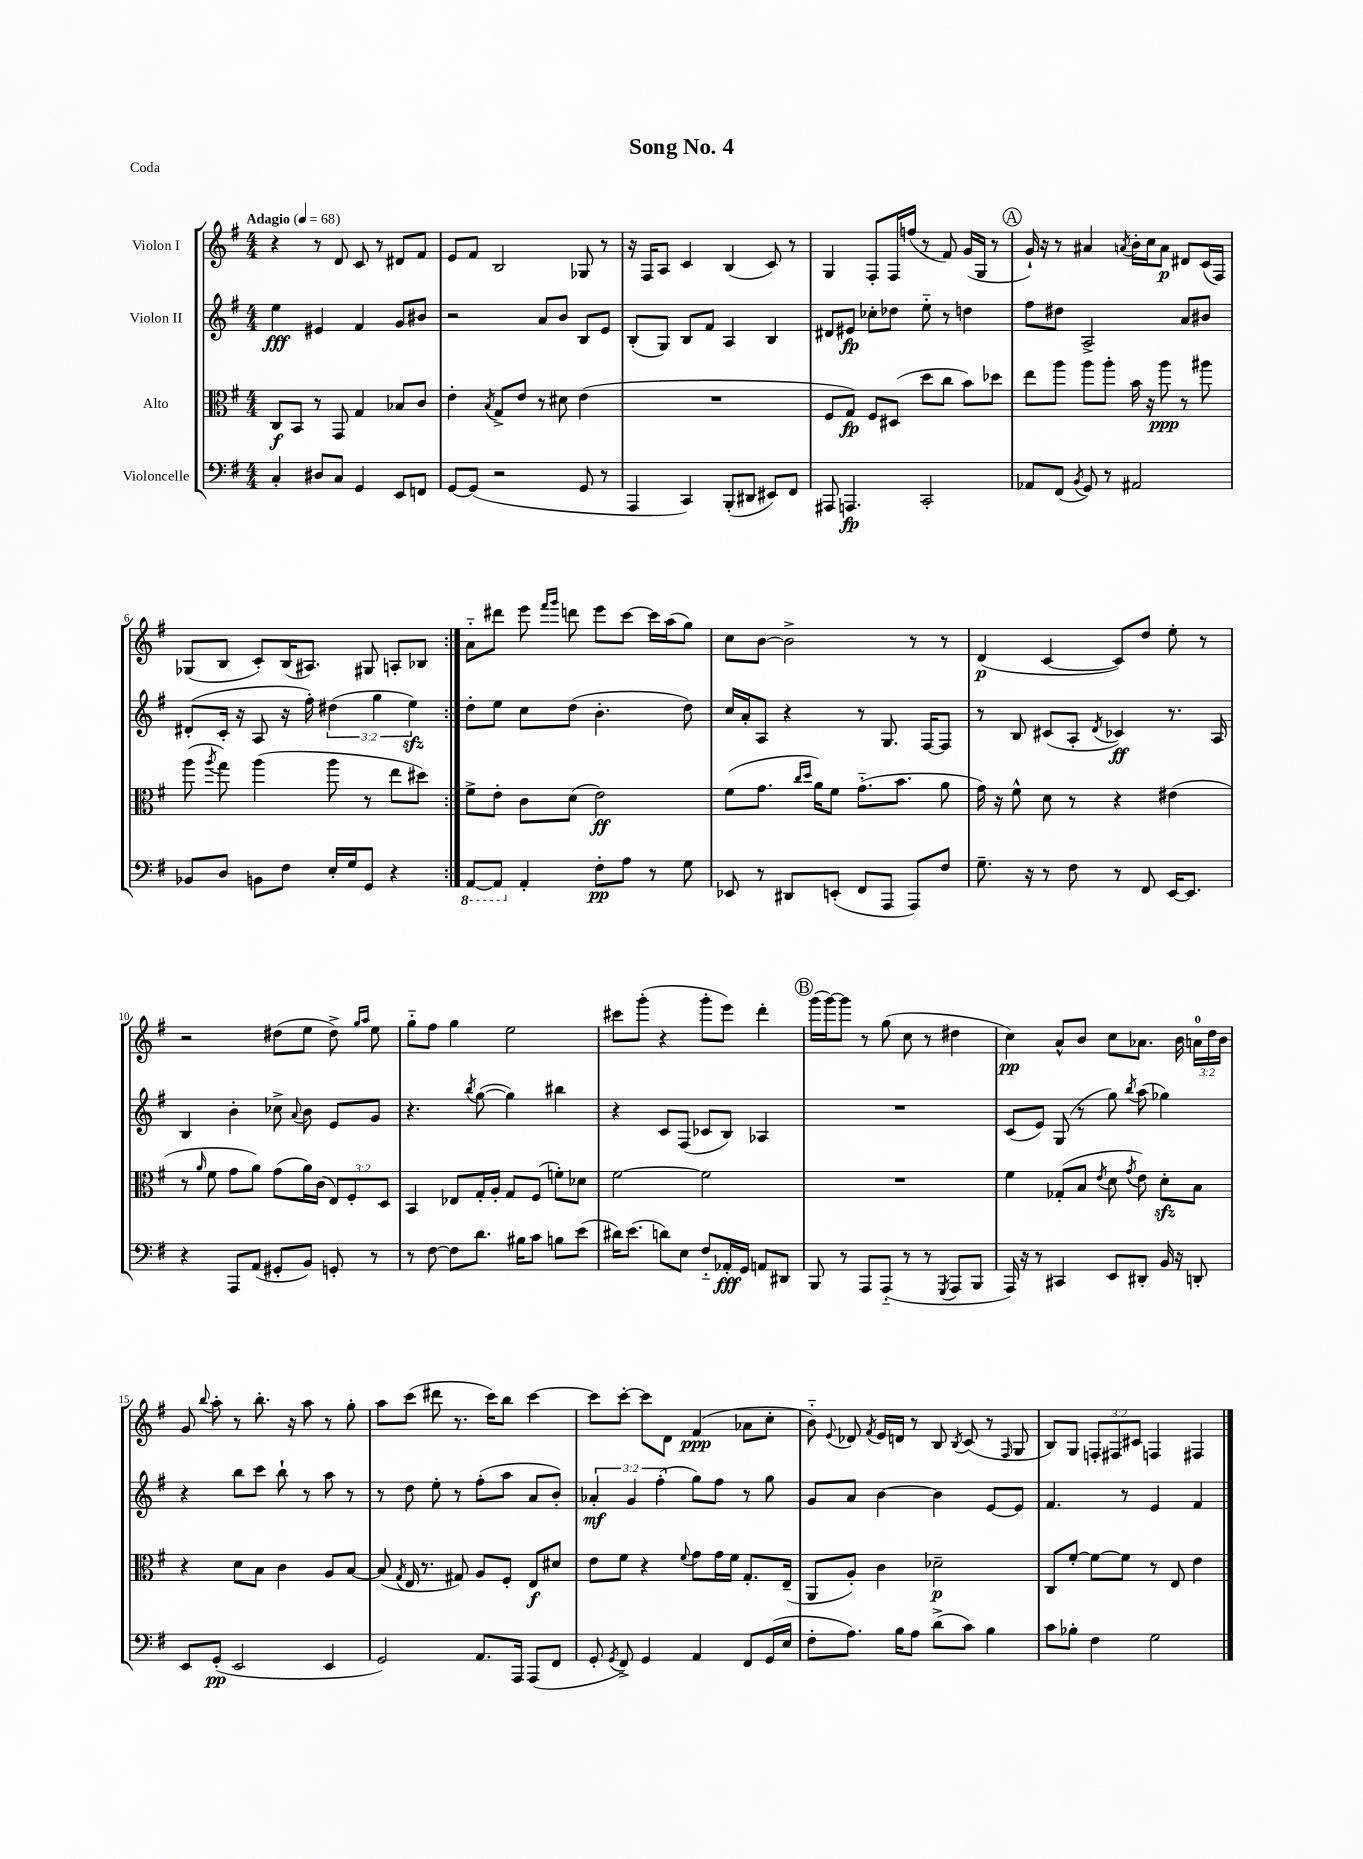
\header { title = "Song No. 4" piece = "Coda" }
<<
\new StaffGroup <<
\new Staff = "s0" \with { instrumentName = "Violon I" } {
    \clef treble \key g \major \numericTimeSignature \time 4/4 \override Staff.TupletNumber.text = #tuplet-number::calc-fraction-text \tempo "Adagio" 4 = 68
    \autoBeamOff \repeat volta 2 { r4 r8 d'8 c'8 r8 dis'8[ fis'8] |
    e'8[ fis'8] b2 ges8 r8 |
    r16 fis16[ a8] c'4 b4( c'8) r8 |
    g4 fis8[-. fis16 f''16]( r8 fis'8) g'16[( g16] r8 |
    \mark \markup { \circle "A" } g'16-!) r16 r8 ais'4 \acciaccatura { a'8 } b'16[-. c''16 a'8]\p dis'8[ c'16( fis16]) |
    ges8[( b8] c'8[-.) b16( ais8.]) gis8 a8[-. bes8] | }
    a'8[-_ dis'''8] e'''8 \grace { fis'''16[ g'''16] } d'''8 e'''8[ c'''8]~ c'''16[ a''16( g''8]) |
    c''8[ b'8]~ b'2-> r8 r8 |
    d'4\p( c'4~ c'8[) d''8] e''8-. r8 |
    r2 dis''8[( e''8] dis''8->) \grace { g''16[ a''16] } e''8 |
    g''8[-_ fis''8] g''4 e''2 |
    cis'''8[ g'''8]-.( r4 g'''8[-. e'''8]) d'''4-. |
    \mark \markup { \circle "B" } g'''16[( g'''16~) g'''8] r8 g''8( c''8 r8 dis''4 |
    c''4\pp) a'8[-^ b'8] c''8[ aes'8.] b'16 \tuplet 3/2 { a'16[-0 d''16 b'16] } |
    g'8 \appoggiatura { b''8 } a''8-. r8 b''8.-. r16 a''8 r8 g''8-. |
    a''8[ c'''8]( dis'''8 r8. c'''16[) b''8] c'''4~ |
    c'''8[ c'''8]~-. c'''8[ d'8] fis'4\ppp( aes'8[ c''8]-. |
    b'8-_) \appoggiatura { e'8 } des'8 \acciaccatura { fis'8 } e'16[ d'16] r8 b8 \acciaccatura { b8 } c'8( r8 \grace { fis16 } g8 |
    b8[) g8] \tuplet 3/2 { f8[-. fis8 cis'8] } f4 fis4 \bar "|." |
}
\new Staff = "s1" \with { instrumentName = "Violon II" } {
    \clef treble \key g \major \numericTimeSignature \time 4/4 \override Staff.TupletNumber.text = #tuplet-number::calc-fraction-text
    \autoBeamOff \repeat volta 2 { e''4\fff eis'4 fis'4 g'8[ bis'8] |
    r2 a'8[ b'8] b8[ e'8] |
    b8[-.( g8]) b8[ fis'8] a4 b4 |
    dis'8[ eis'8]\fp ces''8[-. des''8] e''8-_ r8 d''4 |
    \mark \markup { \circle "A" } fis''8[ dis''8] a2-> a'8[ bis'8] |
    dis'8[-.( c'16]-. r16 a8 r16 fis''16-.) \tuplet 3/2 { dis''4( g''4 e''4\sfz) } | }
    d''8[-. e''8] c''8[ d''8]( b'4.-. d''8) |
    c''16[ a'16-. a8] r4 r8 g8. fis16[~ fis8] |
    r8 b8 cis'8[( a8]-. \acciaccatura { d'8 } ces'4\ff) r8. a16 |
    b4 b'4-. ces''8-> \appoggiatura { a'8 } b'8 e'8[ g'8] |
    r4. \acciaccatura { b''8 } g''8~( g''4) bis''4 |
    r4 c'8[ fis8]( ces'8[ b8]) aes4 |
    \mark \markup { \circle "B" } R1 |
    c'8[( e'8]) g8( r8 g''8) \acciaccatura { b''8 } a''8( ges''4) |
    r4 b''8[ c'''8] b''8-! r8 a''8 r8 |
    r8 d''8 e''8-. r8 fis''8[-.( a''8] a'8[ b'8]-.) |
    \tuplet 3/2 { aes'4-.\mf g'4 fis''4-.( } g''8[) fis''8] r8 g''8 |
    g'8[ a'8] b'4~ b'4 e'8[~ e'8] |
    fis'4. r8 e'4 fis'4 \bar "|." |
}
\new Staff = "s2" \with { instrumentName = "Alto" } {
    \clef alto \key g \major \numericTimeSignature \time 4/4 \override Staff.TupletNumber.text = #tuplet-number::calc-fraction-text
    \autoBeamOff \repeat volta 2 { c8[\f b,8] r8 g,8 g4 bes8[ c'8] |
    e'4-. \acciaccatura { b8 } g8[-> e'8] r8 dis'8 e'4( |
    R1 |
    fis8[ g8]\fp) fis8[ dis8]( d''8[ c''8] b'8[) des''8] |
    \mark \markup { \circle "A" } e''8[ a''8] a''8[ a''8]-. b'16 r16 a''8\ppp r8 ais''8 |
    a''8( \acciaccatura { a''8 } g''8) a''4( a''8 r8 e''8[ dis''8]) | }
    fis'8[-> e'8]-. c'8[ d'8]( e'2\ff) |
    fis'8[( g'8.] \grace { c''16[ d''16] } a'16[) fis'8] g'8.[-_( b'8.] a'8 |
    g'16) r16 fis'8-^ d'8 r8 r4 eis'4( |
    r8 \grace { a'16 } fis'8 g'8[ a'8]) g'8[( a'16) c'16]( \tuplet 3/2 { e8[) fis8-. d8] } |
    b,4 ees8[ g16-. a16]-. g8[ fis8]( f'8[-.) des'8] |
    fis'2~ fis'2 |
    \mark \markup { \circle "B" } R1 |
    fis'4 ges8[-.( b8] \acciaccatura { e'8 } d'8 \acciaccatura { g'8 } e'8) d'8[-.\sfz b8] |
    r4 d'8[ b8] c'4 a8[ b8]~ |
    b8( \acciaccatura { g8 } e16 r8. gis8) a8[ fis8]-. e8[\f dis'8] |
    e'8[ fis'8] r4 \appoggiatura { fis'8 } g'8[ g'16 fis'16] g8.[-. e16]--( |
    a,8[ a8]-.) c'4 des'2--\p |
    c8[ fis'8]~-. fis'8[~ fis'8] r8 e8 e'4 \bar "|." |
}
\new Staff = "s3" \with { instrumentName = "Violoncelle" } {
    \clef bass \key g \major \numericTimeSignature \time 4/4
    \autoBeamOff \repeat volta 2 { c4-. dis8[ c8] g,4 e,8[ f,8] |
    g,8[~ g,8]( r2 g,8 r8 |
    a,,4 c,4) b,,8[-.( dis,8] eis,8[) fis,8] |
    ais,,8 a,,4.\fp c,2-. |
    \mark \markup { \circle "A" } aes,8[ fis,8]( \acciaccatura { b,8 } g,8) r8 ais,2 |
    bes,8[ d8] b,8[ fis8] e16[-. g16 g,8] r4 | }
    \ottava #-1 a,,8[~ a,,8] \ottava #0 a,4-. fis8[-.\pp a8] r8 g8 |
    ees,8 r8 dis,8[ e,8]-.( fis,8[ a,,8] a,,8[) fis8] |
    g8.-- r16 r8 fis8 r8 fis,8 e,16[~ e,8.] |
    r4 a,,8[ a,8]( gis,8[-. b,8]) g,8-. r8 |
    r8 fis8~ fis8[ d'8.] bis16[ c'8] b8[ e'8]( |
    dis'16[) e'8.]( d'8[) e8] fis8[-_ aes,16-.\fff g,16] a,8[ dis,8] |
    \mark \markup { \circle "B" } b,,8 r8 a,,8[ a,,8]-_( r8 r8 \acciaccatura { g,,8 } a,,8[ b,,8] |
    a,,16) r16 r8 cis,4 e,8[ dis,8]-. b,16 r16 d,8-. |
    e,8[ g,8]-.\pp( e,2 e,4 |
    g,2) a,8.[ a,,16] a,,8[( fis,8] |
    g,8-. \acciaccatura { g,8 } fis,8->) g,4 a,4 fis,8[ g,16( e16] |
    fis8[-. a8.]) b16[ a8] d'8[->( c'8]) b4 |
    c'8[ bes8]-. fis4 g2 \bar "|." |
}
>>
>>
